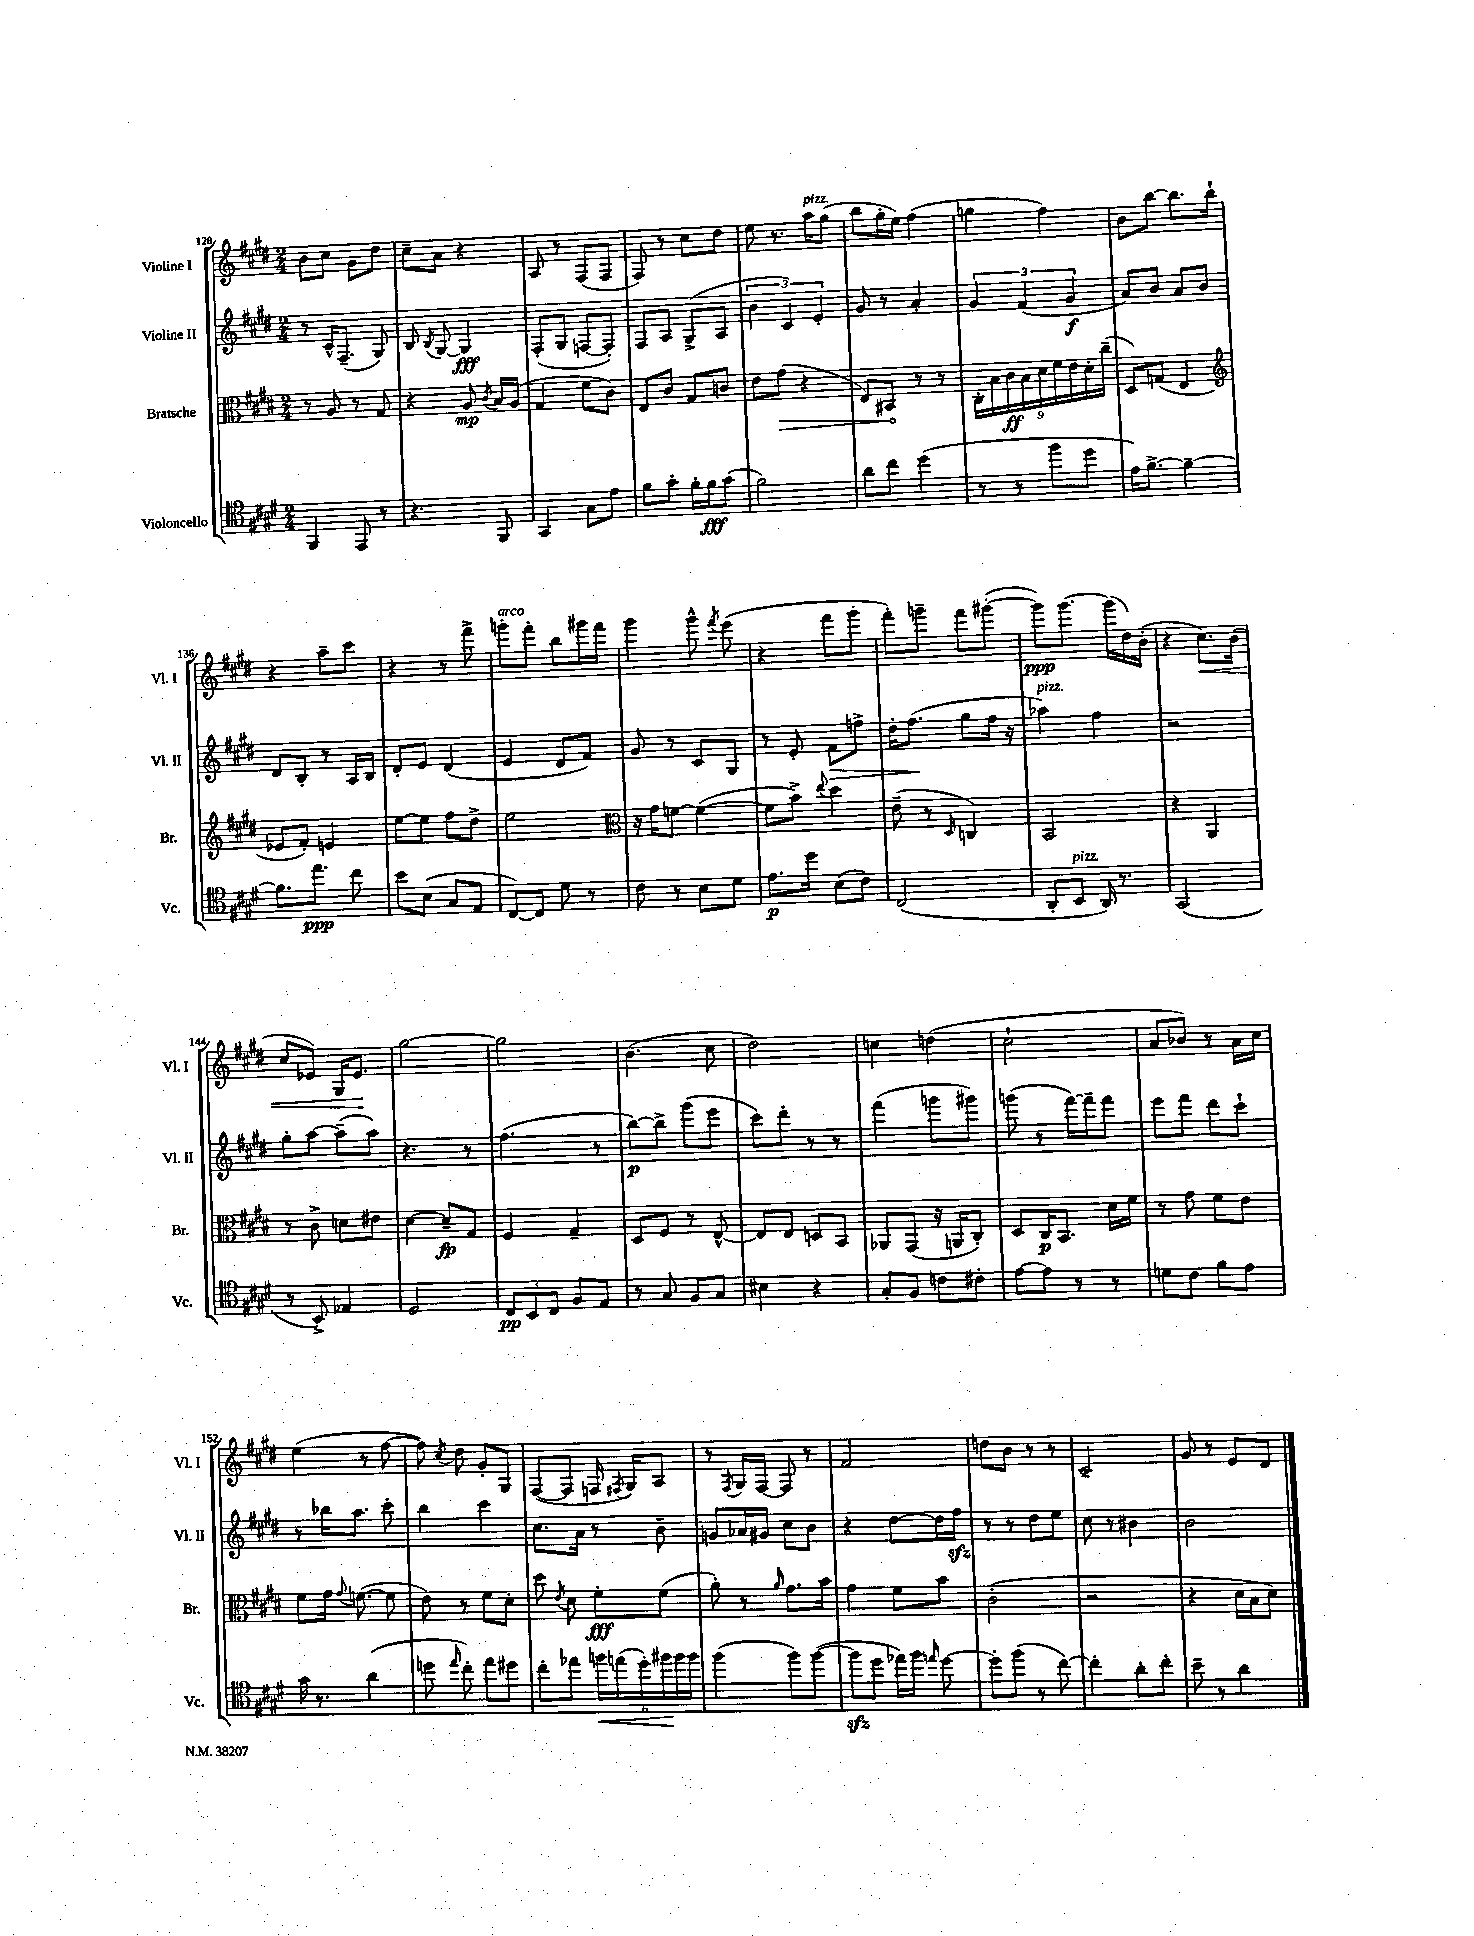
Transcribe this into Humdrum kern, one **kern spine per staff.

**kern	**dynam	**kern	**dynam	**kern	**dynam	**kern	**dynam
*part4	*part4	*part3	*part3	*part2	*part2	*part1	*part1
*staff4	*staff4	*staff3	*staff3	*staff2	*staff2	*staff1	*staff1
*I"Violoncello	*	*I"Bratsche	*	*I"Violine II	*	*I"Violine I	*
*I'Vc.	*	*I'Br.	*	*I'Vl. II	*	*I'Vl. I	*
*clefC4	*	*clefC3	*	*clefG2	*	*clefG2	*
*k[f#c#g#d#]	*	*k[f#c#g#d#]	*	*k[f#c#g#d#]	*	*k[f#c#g#d#]	*
*M2/4	*	*M2/4	*	*M2/4	*	*M2/4	*
=128	=128	=128	=128	=128	=128	=128	=128
4FF#/	.	8r	.	8r	.	8b\L	.
.	.	8A/	.	16c#^^/KL	.	8cc#\J	.
.	.	.	.	(8.F#~/J	.	.	.
8EE/	.	8r	.	.	.	8g#\L	.
8r	.	8G#/	.	8G#/)	.	8dd#\J	.
=129	=129	=129	=129	=129	=129	=129	=129
4.r	.	4r	.	8B/	.	8cc#~\L	.
.	.	.	.	8qB/	.	.	.
.	.	.	.	[8G#/	.	8a\J	.
.	.	8A/	mp	4G#/]	fff	4r	.
.	.	8qc#/	.	.	.	.	.
8FF#/	.	16B/LL	.	.	.	.	.
.	.	(16A/JJ	.	.	.	.	.
=130	=130	=130	=130	=130	=130	=130	=130
4GG#/	.	4G#/	.	(8F#'/L	.	8A/	.
.	.	.	.	8G#/J	.	8r	.
8G#\L	.	8f#\L	.	[8Fn/L	.	(8F#/L	.
8e\J	.	8c#\J)	.	8F'/J])	.	8F#/J	.
=131	=131	=131	=131	=131	=131	=131	=131
8f#\L	.	8E/L	.	8F#/L	.	8F#/)	.
8g#'\J	.	8c#/J	.	8A/J	.	8r	.
16f#'\LL	.	8G#/L	.	(8G#^/L	.	8cc#\L	.
16f#\J	fff	.	.	.	.	.	.
(8g#\J	.	8cn/J	.	8A/J	.	8dd#\J	.
=132	=132	=132	=132	=132	=132	=132	=132
2f#\)	.	8e\L	.	6b\	.	8ee\	.
!	!	!	!LO:HP:b	!	!	!	!
.	.	(8g#\J	>	.	.	8.r	.
.	.	.	.	6c#/)	.	.	.
.	.	4r	.	.	.	.	.
!	!	!	!	!	!	!LO:TX:a:i:t=pizz.	!
.	.	.	.	.	.	16aa\KL	.
.	.	.	.	6e'/	.	.	.
.	.	.	.	.	.	(8gg#\J	.
=133	=133	=133	=133	=133	=133	=133	=133
8a\L	.	8E/L)	.	8g#/	.	8bb\L	.
8cc#\J	.	8BB#X/J	.	8r	.	16gg#'\L	.
.	.	.	.	.	.	16ee\JJ)	.
(4dd#\	.	8r	]	4a'/	.	(4ff#\	.
.	.	8r	.	.	.	.	.
=134	=134	=134	=134	=134	=134	=134	=134
8r	.	18C#'\LL	.	6g#/	.	4ggn\	.
.	.	18B\	.	.	.	.	.
.	.	18c#\	ff	.	.	.	.
8r	.	.	.	.	.	.	.
.	.	18B\	.	(6f#/	.	.	.
.	.	18d#\	.	.	.	.	.
8ff#\L	.	.	.	.	.	4ff#\)	.
.	.	18f#\	.	.	.	.	.
.	.	18e\	.	6g#/	f	.	.
8dd#\J	.	.	.	.	.	.	.
.	.	18d#'\	.	.	.	.	.
.	.	(18cc#~\JJ	.	.	.	.	.
=135	=135	=135	=135	=135	=135	=135	=135
16e\KL)	.	8D#/L)	.	8a/L)	.	8b\L	.
[8.f#^\J	.	.	.	.	.	.	.
.	.	(8Gn/J	.	8b/J	.	[8bb\J	.
4f#~\_	.	4E/	.	8a/L	.	8.bb\L]	.
.	.	.	.	8b/J	.	.	.
.	.	.	.	.	.	16bb`\Jk	.
!!LO:LB:g=z
=136	=136	=136	=136	=136	=136	=136	=136
*	*	*clefG2	*	*	*	*	*
8.f#\L]	.	8e-X/L	.	8d#/L	.	4r	.
.	.	8f#'/J)	.	8B'/J	.	.	.
8.ee\J	ppp	.	.	.	.	.	.
.	.	4en/	.	8r	.	8aa~\L	.
8cc#\	.	.	.	16A/LL	.	8ccc#\J	.
.	.	.	.	16B/JJ	.	.	.
=137	=137	=137	=137	=137	=137	=137	=137
8b\L	.	[8ee\L	.	8d#'/L	.	4r	.
(8B\J	.	8ee\J]	.	8e/J	.	.	.
8G#/L	.	8ff#\L	.	(4d#/	.	8r	.
8E/J	.	8dd#^\J	.	.	.	8fff#^\	.
=138	=138	=138	=138	=138	=138	=138	=138
!	!	!	!	!	!	!LO:TX:a:i:t=arco	!
[8C#/L)	.	2ee\	.	4e/	.	8gggn'\L	.
8C#/J]	.	.	.	.	.	8fff#'\J	.
8d#\	.	.	.	8d#/L	.	8bb\L	.
8r	.	.	.	8f#/J)	.	16ggg#X\L	.
.	.	.	.	.	.	16fff#\JJ	.
=139	=139	=139	=139	=139	=139	=139	=139
*	*	*clefC3	*	*	*	*	*
8c#\	.	16r	.	8g#/	.	4ggg#\	.
.	.	16g#\KL	.	.	.	.	.
8r	.	[8fn\J	.	8r	.	.	.
8B\L	.	(4f\_	.	8c#/L	.	8ggg#^^\	.
.	.	.	.	.	.	8qfff#/	.
8d#\J	.	.	.	8G#/J	.	(8eee\	.
=140	=140	=140	=140	=140	=140	=140	=140
8.e\L	p	8f\L]	.	8r	.	4r	.
.	.	8b^\J)	.	8e'/	.	.	.
16dd#\Jk	.	.	.	.	.	.	.
.	.	8qqee/	.	.	.	.	.
!	!	!	!	!	!LO:HP:b	!	!
(8B\L	.	4dd#\	.	8f#\L	>	8fff#\L	.
8c#\J)	.	.	.	8ffn^\J	.	8ggg#'\J	.
=141	=141	=141	=141	=141	=141	=141	=141
(2C#/	.	(8e~\	.	16dd#'\KL	.	8fff#'\L)	.
.	.	.	.	(8.ff#\J	.	.	.
.	.	8r	.	.	.	8gggn~\J	.
.	.	16qqD#/	.	.	.	.	.
.	.	4Cn/)	.	8gg#\L	]	8fff#\L	.
.	.	.	.	16ff#\Jk	.	([8ggg#X'\J	.
.	.	.	.	16r	.	.	.
=142	=142	=142	=142	=142	=142	=142	=142
!	!	!	!	!LO:TX:a:i:t=pizz.	!	!	!
8AA'/L	.	2BB/	.	4aa-X\)	.	8ggg#\L])	ppp
!LO:TX:a:i:t=pizz.	!	!	!	!	!	!	!
8BB/J	.	.	.	.	.	[8.ggg#\J	.
16AA/)	.	.	.	4ff#\	.	.	.
8.r	.	.	.	.	.	(16ggg#\LL]	.
.	.	.	.	.	.	16dd#\)	.
.	.	.	.	.	.	(16b'\JJ	.
=143	=143	=143	=143	=143	=143	=143	=143
(2GG#/	.	4r	.	2r	.	4r	.
!	!	!	!	!	!	!	!LO:HP:b
.	.	4AA/	.	.	.	8.cc#\L)	<
.	.	.	.	.	.	(16b\Jk	.
!!LO:LB:g=z
=144	=144	=144	=144	=144	=144	=144	=144
8r	.	8r	.	8gg#'\L	.	8cc#/L	.
8BB^/)	.	8c#^\	.	[8aa\J	.	8e-X/J)	.
4E-X/	.	8dn\L	.	(8aa~\L]	.	16G#/KL	.
.	.	.	.	.	.	8.e-/J	.
.	.	8e#X\J	.	8aa\J)	.	.	.
.	.	.	.	.	.	.	[
=145	=145	=145	=145	=145	=145	=145	=145
2D#/	.	[4d#\	.	4.r	.	[2gg#\	.
.	.	8d#~/L]	fp	.	.	.	.
.	.	8G#/J	.	8r	.	.	.
=146	=146	=146	=146	=146	=146	=146	=146
12C#/L	pp	4F#/	.	(4.ff#\	.	2gg#\]	.
12BB/	.	.	.	.	.	.	.
12C#/J	.	.	.	.	.	.	.
8F#/L	.	4G#~/	.	.	.	.	.
8E/J	.	.	.	8r	.	.	.
=147	=147	=147	=147	=147	=147	=147	=147
8r	.	8D#/L	.	[8bb\L)	p	(4.b\	.
8G#/	.	8F#/J	.	8bb^\J]	.	.	.
8F#/L	.	8r	.	(8ggg#\L	.	.	.
8G#/J	.	[8E^^/	.	8eee\J	.	8cc#\	.
=148	=148	=148	=148	=148	=148	=148	=148
4B#X\	.	8E/L]	.	8ccc#\L)	.	2dd#\)	.
.	.	8E/J	.	8ddd#'\J	.	.	.
4r	.	8Dn/L	.	8r	.	.	.
.	.	8BB/J	.	8r	.	.	.
=149	=149	=149	=149	=149	=149	=149	=149
8G#'/L	.	8AA-X/L	.	(4fff#\	.	4ccn\	.
8F#/J	.	(8GG#/J	.	.	.	.	.
8cn\L	.	16r	.	8gggn\L	.	(4ddn\	.
.	.	16AAn/KL	.	.	.	.	.
8c#X'\J	.	8C#'/J)	.	8ggg#X\J)	.	.	.
=150	=150	=150	=150	=150	=150	=150	=150
[8e\L	.	8D#/L	.	(8gggn\	.	2cc#`\	.
8e\J]	.	16C#/K	p	8r	.	.	.
.	.	8.BB/J	.	.	.	.	.
8r	.	.	.	[16fff#\LL)	.	.	.
.	.	.	.	16fff#~\J]	.	.	.
8r	.	16d#\LL	.	8fff#\J	.	.	.
.	.	16f#\JJ	.	.	.	.	.
=151	=151	=151	=151	=151	=151	=151	=151
8dn\L	.	8r	.	8eee\L	.	8a/L	.
8c#\J	.	8g#\	.	8fff#\J	.	8b-X/J)	.
8f#\L	.	8f#\L	.	8ddd#\L	.	8r	.
8e\J	.	8e\J	.	8ccc#`\J	.	16a\LL	.
.	.	.	.	.	.	16cc#\JJ	.
!!LO:LB:g=z
=152	=152	=152	=152	=152	=152	=152	=152
16g#\	.	8f#\L	.	8r	.	(4ee\	.
8.r	.	.	.	.	.	.	.
.	.	16g#\Jk	.	16bb-X\KL	.	.	.
.	.	8qqg#/	.	.	.	.	.
.	.	([8.fn\	.	8.aa\J	.	.	.
(4a\	.	.	.	.	.	8r	.
.	.	8f\]	.	8ccc#'\	.	[8ff#\	.
=153	=153	=153	=153	=153	=153	=153	=153
8ddn\	.	8e\)	.	4bb\	.	8ff#\])	.
16qqee/	.	.	.	.	.	8qcc#/	.
8cc#'\)	.	8r	.	.	.	8dd#\	.
8ee\L	.	8f#\L	.	4ccc#\	.	8g#'/L	.
8dd#X\J	.	8d#'\J	.	.	.	8G#/J	.
=154	=154	=154	=154	=154	=154	=154	=154
8cc#'\L	.	8dd#\	.	8.cc#\L	.	([8F#/L	.
.	.	8qe/	.	.	.	.	.
8ee-X\J	.	8d#\	.	.	.	8F#/J]	.
.	.	.	.	16a\Jk	.	.	.
!	!LO:HP:b	!	!	!	!	!	!
24ffn\LL	<	8f#'\L	fff	8r	.	16Fn/	.
(24een\	.	.	.	.	.	.	.
.	.	.	.	.	.	8qF#X/	.
.	.	.	.	.	.	16G#/KL)	.
24dd#'\)	.	.	.	.	.	.	.
24ff#X\	.	(8f#\J	.	8b~\	.	8A/J	.
24ff#\	[	.	.	.	.	.	.
24ff#\JJ	.	.	.	.	.	.	.
=155	=155	=155	=155	=155	=155	=155	=155
(4ff#\	.	8a'\)	.	8gn/L	.	8r	.
.	.	.	.	.	.	8qF#/	.
.	.	8r	.	16a-X/L	.	16G#/LL	.
.	.	.	.	16g#X/JJ	.	[16F#/JJ	.
.	.	16qqa/	.	.	.	.	.
8ff#\L)	.	8.g#\L	.	8cc#\L	.	8F#/]	.
([8ff#\J	.	.	.	8b\J	.	8r	.
.	.	16b\Jk	.	.	.	.	.
=156	=156	=156	=156	=156	=156	=156	=156
8ff#zz\L]	.	4g#\	.	4r	.	2f#/	.
8dd#\J	.	.	.	.	.	.	.
16ee-X\LL)	.	8f#\L	.	[8dd#\L	.	.	.
16ff#\JJ	.	.	.	.	.	.	.
16qqeen/	.	.	.	.	.	.	.
[8dd#\	.	8b\J	.	16dd#\L]	.	.	.
.	.	.	.	16ff#zz\JJ	.	.	.
=157	=157	=157	=157	=157	=157	=157	=157
8dd#'\L]	.	(2c#'\	.	8r	.	8ddn\L	.
(8ff#\J	.	.	.	8r	.	8b\J	.
8r	.	.	.	8dd#\L	.	8r	.
[8cc#\)	.	.	.	8ee\J	.	8r	.
=158	=158	=158	=158	=158	=158	=158	=158
4cc#'\]	.	2r	.	8cc#\	.	2c#~/	.
.	.	.	.	8r	.	.	.
8a'\L	.	.	.	4b#X\	.	.	.
8cc#'\J	.	.	.	.	.	.	.
=159	=159	=159	=159	=159	=159	=159	=159
8b~\	.	4r	.	2b\	.	8g#/	.
8r	.	.	.	.	.	8r	.
4a\	.	16d#\LL	.	.	.	8e/L	.
.	.	16B\J	.	.	.	.	.
.	.	8d#\J)	.	.	.	8d#/J	.
==	==	==	==	==	==	==	==
*-	*-	*-	*-	*-	*-	*-	*-
